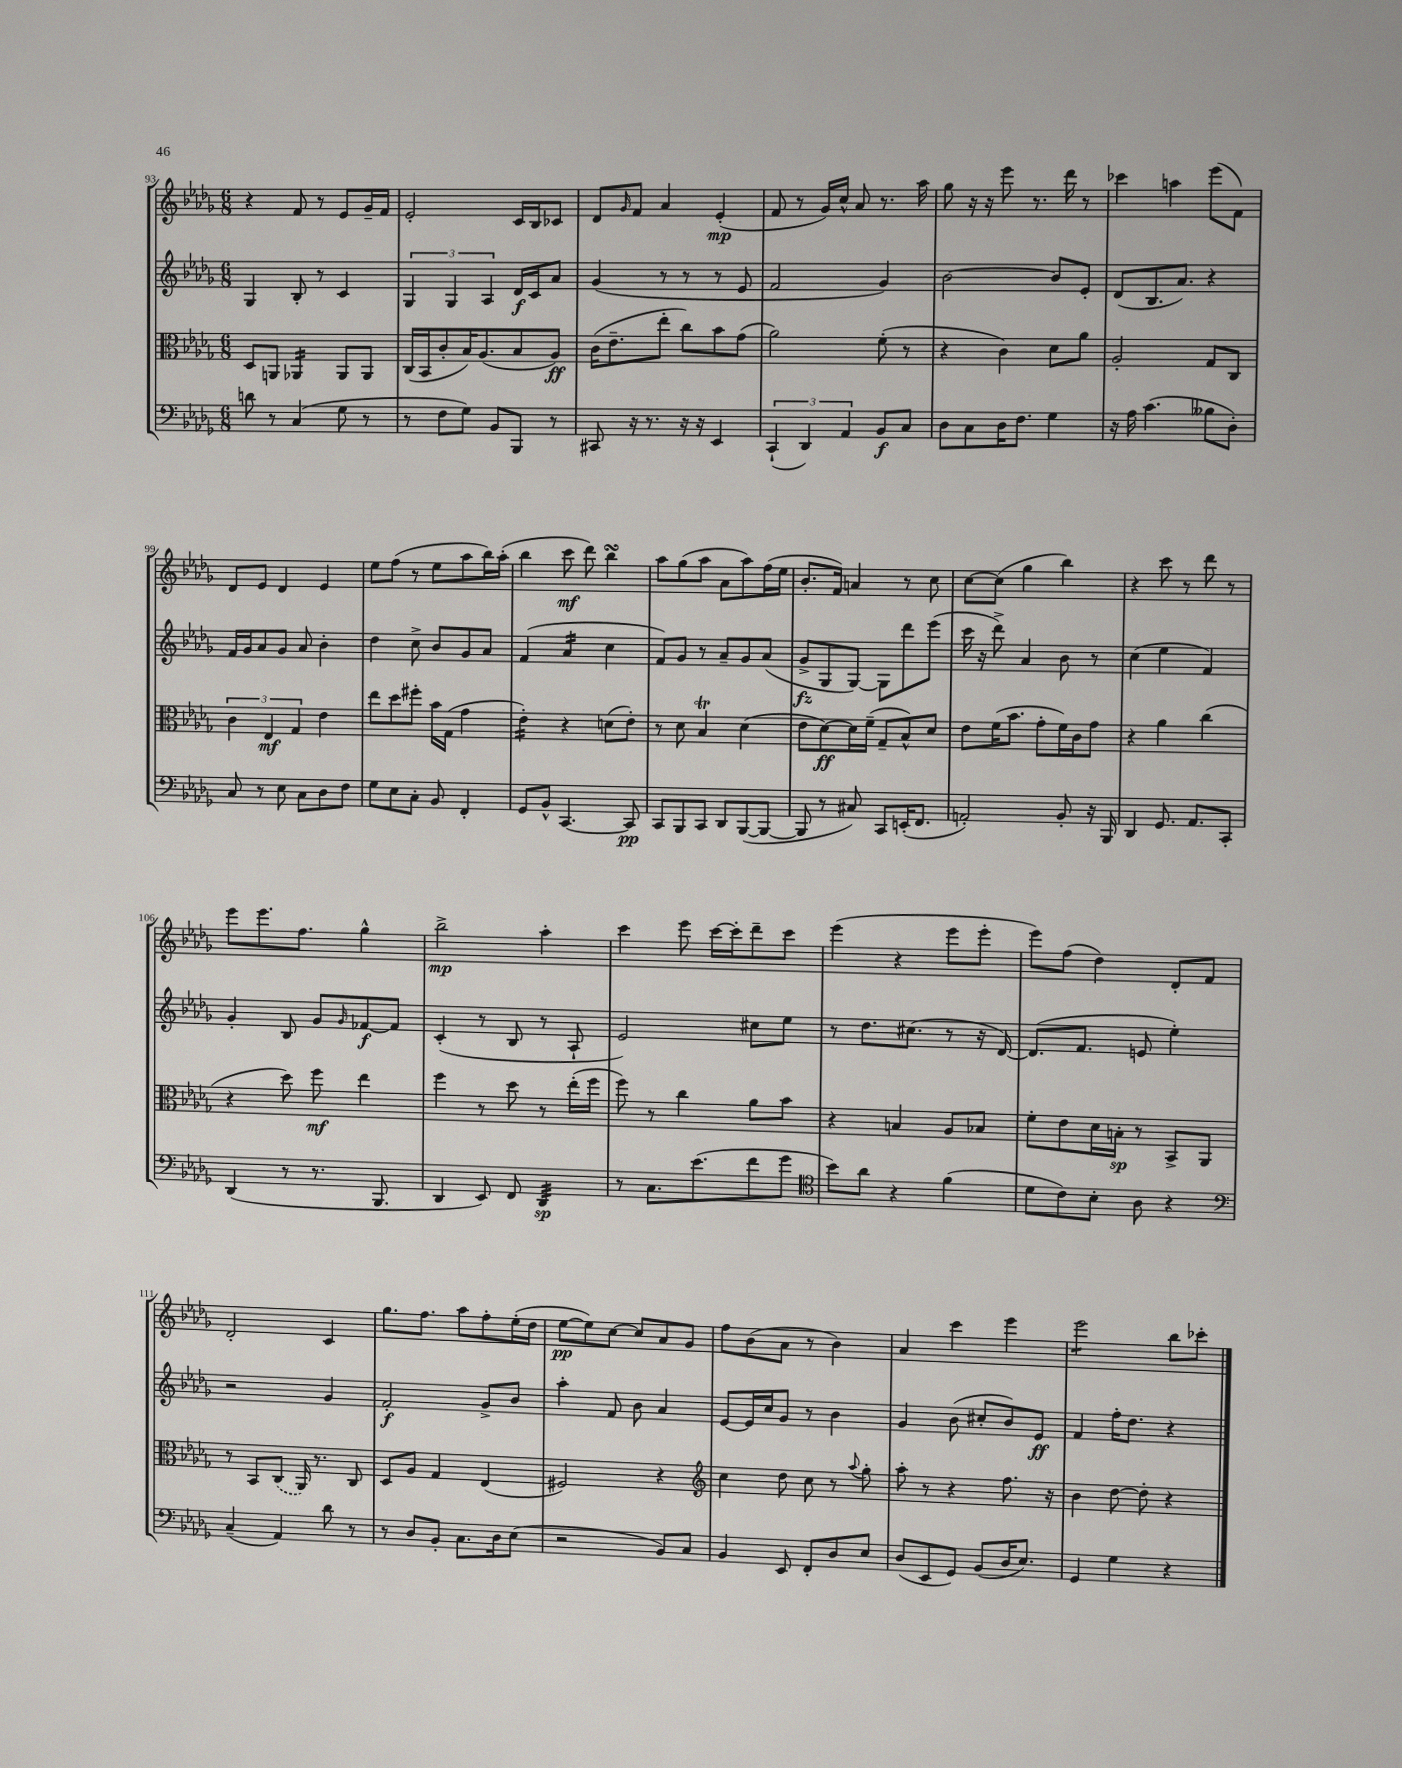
<<
\new StaffGroup <<
\new Staff = "s0" {
    \clef treble \key des \major \numericTimeSignature \time 6/8
    r4 f'8 r8 ees'8 ges'16-- f'16 |
    ees'2-. c'16 bes16 ces'8 |
    des'8 \grace { ges'16 } f'8 aes'4 ees'4-.\mp( |
    f'8 r8 ges'16) c''16-^ aes'8 r8. aes''16 |
    ges''8 r16 r16 ees'''8 r8. des'''16 r8 |
    ces'''4 a''4 ees'''8( f'8) |
    des'8 ees'8 des'4 ees'4 |
    ees''8 f''8( r8 ees''8 aes''8 bes''16) aes''16-.( |
    bes''4 c'''8\mf des'''8) bes''4\turn |
    aes''8 ges''8( aes''8 aes'8 aes''8) f''16( ees''16 |
    bes'8.-. f'16) a'4 r8 c''8 |
    c''8~ c''8( ges''4 bes''4) |
    r4 c'''8 r8 des'''8 r8 |
    ees'''8 ees'''8. f''8. ges''4-^ |
    bes''2->\mp aes''4-. |
    c'''4 ees'''8 c'''16~ c'''16-. des'''8-- c'''8 |
    ees'''4( r4 ees'''8 ees'''8-. |
    ees'''8) f''8( des''4) des'8-. f'8 |
    des'2-. c'4 |
    ges''8. f''8. aes''8 f''8-. ees''16-.( des''16 |
    ees''8~\pp ees''8) c''8~ c''8 aes'8 ges'8 |
    f''8 bes'8( aes'8 r8 bes'4) |
    aes'4 c'''4 ees'''4 |
    ees'''2:8 bes''8 ces'''8-. \bar "|." |
}
\new Staff = "s1" {
    \clef treble \key des \major \numericTimeSignature \time 6/8
    ges4 bes8-. r8 c'4 |
    \tuplet 3/2 { ges4 ges4 aes4 } des'16\f c'16 aes'8 |
    ges'4( r8 r8 r8 ees'8 |
    f'2 ges'4) |
    bes'2~ bes'8 ees'8-. |
    des'8( bes8. aes'8.) r4 |
    f'16 ges'16 aes'8 ges'8 aes'8 bes'4-. |
    des''4 c''8-> bes'8 ges'8 aes'8 |
    f'4( aes'4:16 c''4 |
    f'8) ges'8 r8 aes'8-- ges'8 aes'8( |
    ges'8->\fz ges8 ges8~) ges8 des'''8 ees'''8( |
    c'''16 r16 des'''8->) aes'4 bes'8 r8 |
    c''4( ees''4 f'4) |
    ges'4-. bes8 ges'8 \grace { ges'16 } fes'8~\f fes'8 |
    c'4-.( r8 bes8 r8 aes8-! |
    ees'2) cis''8 ees''8 |
    r8 des''8. cis''8.( r8 r16 des'16~) |
    des'8.( f'8. e'8 ees''4-.) |
    r2 ges'4 |
    f'2-.\f ges'8-> bes'8 |
    aes''4-. f'8 bes'8 aes'4 |
    ees'8~ ees'16 c''16 ges'8 r8 bes'4 |
    ges'4 bes'8( cis''8-. bes'8) ees'8\ff |
    f'4 f''16-. des''8. r4 \bar "|." |
}
\new Staff = "s2" {
    \clef alto \key des \major \numericTimeSignature \time 6/8
    des8 a,8 aes,4:16 aes,8 aes,8 |
    c16( bes,16 c'8-. bes16) aes8.( bes8 aes8\ff) |
    c'16( ees'8.-- ees''8-. c''8) bes'8 ges'8( |
    aes'2) f'8-.( r8 |
    r4 c'4) des'8 aes'8 |
    aes2-. ges8 c8 |
    \tuplet 3/2 { c'4 ees4\mf ges4 } ees'4 |
    ees''8 des''8 fis''8-. bes'16 ges16( ges'4 |
    ees'4:16-.) r4 d'8( ees'8-.) |
    r8 des'8 bes4\trill des'4( |
    ees'8 des'8~\ff) des'16 f'16--( ges8-- bes8-^) des'8 |
    ees'8 f'16( bes'8. ges'8-. f'16) c'16 ges'8 |
    r4 aes'4 c''4( |
    r4 des''8) f''8\mf ees''4 |
    f''4 r8 des''8 r8 ees''16-.( f''16 |
    f''8) r8 c''4 aes'8 bes'8 |
    r4 b4 aes8 bes8 |
    f'8-. ees'8 des'16 b16-.\sp r8 bes,8-> aes,8 |
    r8 bes,8 \once \slurDashed c8( aes,16) r8. c8 |
    des8 aes8 ges4 ees4( |
    fis2) r4 |
    \clef treble c''4 des''8 c''8 r8 \appoggiatura { aes''8 } ges''8-. |
    aes''8-. r8 r4 f''8. r16 |
    bes'4 des''8~ des''8-. r4 \bar "|." |
}
\new Staff = "s3" {
    \clef bass \key des \major \numericTimeSignature \time 6/8
    d'8 r8 c4( ges8 r8 |
    r8 f8 ges8) bes,8 bes,,8 r8 |
    cis,8 r16 r8. r16 r16 ees,4 |
    \tuplet 3/2 { c,4-!( des,4) aes,4 } bes,8\f c8 |
    des8 c8 des16 f8. ges4 |
    r16 aes16 c'4.( beses8 des8-.) |
    c8 r8 ees8 c8 des8 f8 |
    ges8 ees8 c8-. bes,8 f,4-. |
    ges,8 bes,8-^ c,4.~ c,8\pp |
    c,8 bes,,8 c,8 des,8 bes,,8~( bes,,8~ |
    bes,,8 r8 cis8) c,8 e,16-.( f,8. |
    a,2-.) bes,8-. r16 bes,,16 |
    des,4 ges,8. aes,8. c,8-. |
    des,4( r8 r8. bes,,8. |
    des,4 ees,8) f,8 des,4:32\sp |
    r8 c8. ees'8.( f'8 ges'8 |
    \clef tenor bes'8) aes'8 r4 f'4( |
    des'8 c'8) bes8-. aes8 r4 |
    \clef bass c4--( aes,4) des'8 r8 |
    r8 des8 bes,8-. c8. des16 ees8( |
    r2 bes,8) c8 |
    bes,4 ees,8 f,8-. des8 ees8 |
    des8( ees,8 ges,8) bes,8( des16 ees8.) |
    ges,4 ges4 r4 \bar "|." |
}
>>
>>
\layout { \context { \Score currentBarNumber = #93 } }
